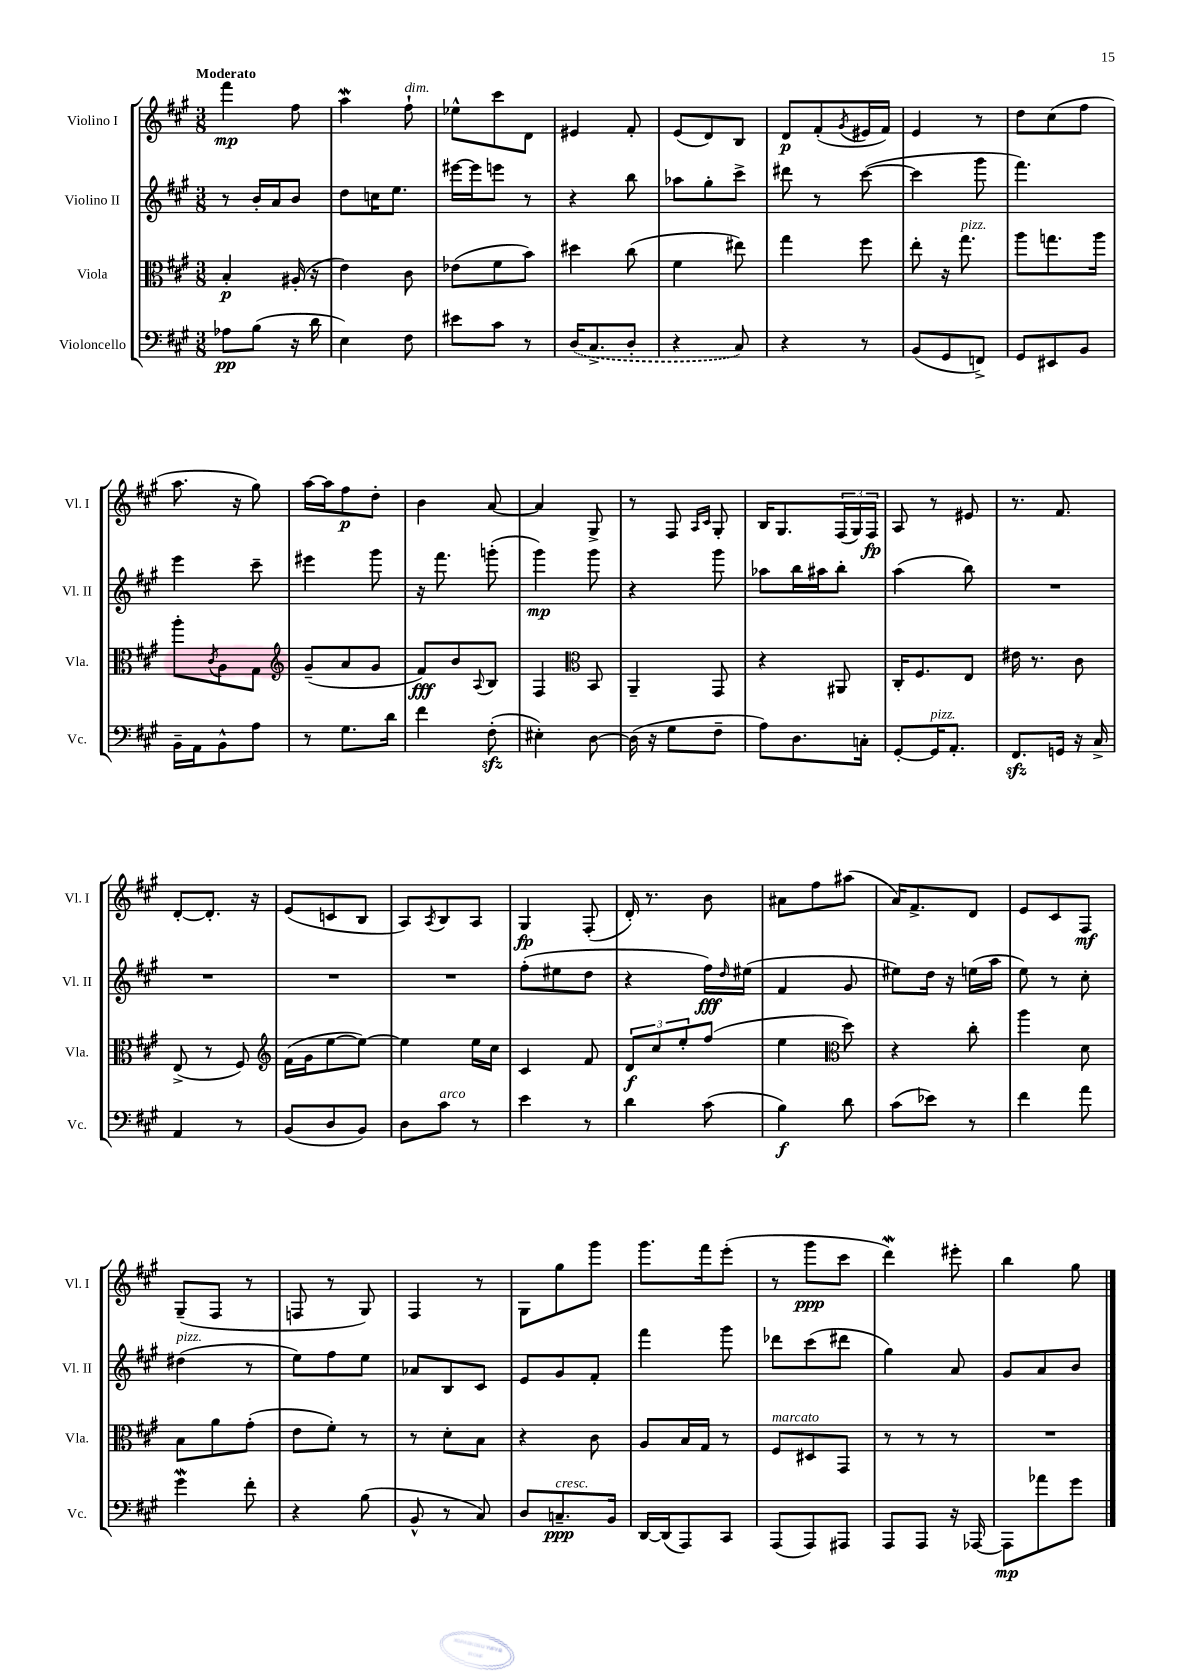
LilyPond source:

<<
\new StaffGroup <<
\new Staff = "s0" \with { instrumentName = "Violino I" shortInstrumentName = "Vl. I" } {
    \clef treble \key a \major \numericTimeSignature \time 3/8 \tempo "Moderato"
    fis'''4\mp fis''8 |
    a''4\mordent fis''8-!^\markup { \italic "dim." } |
    ees''8-^ cis'''8 d'8 |
    eis'4 fis'8-. |
    e'8( d'8) b8 |
    d'8\p fis'8-.( \acciaccatura { gis'8 } eis'16 fis'16) |
    e'4 r8 |
    d''8 cis''8( fis''8 |
    a''8. r16 gis''8) |
    a''16~ a''16 fis''8\p d''8-. |
    b'4 a'8~ |
    a'4 gis8-> |
    r8 fis8 \grace { a16 cis'16 } gis8-. |
    b16 gis8. \tuplet 3/2 { fis16( gis16) fis16\fp } |
    a8 r8 eis'8 |
    r8. fis'8. |
    d'8~-. d'8.-. r16 |
    e'8( c'8 b8 |
    a8) \acciaccatura { a8 } b8 a8 |
    gis4\fp fis8-.( |
    d'16-.) r8. b'8 |
    ais'8 fis''8 ais''8( |
    a'16) fis'8.-> d'8 |
    e'8 cis'8 fis8\mf |
    gis8--( fis8 r8 |
    f8 r8 gis8) |
    fis4 r8 |
    gis8 gis''8 gis'''8 |
    gis'''8. fis'''16 e'''8-.( |
    r8 gis'''8\ppp cis'''8 |
    d'''4\mordent) eis'''8-. |
    b''4 gis''8 \bar "|." |
}
\new Staff = "s1" \with { instrumentName = "Violino II" shortInstrumentName = "Vl. II" } {
    \clef treble \key a \major \numericTimeSignature \time 3/8
    r8 b'16-. a'16 b'8 |
    d''8 c''16 e''8. |
    eis'''16~ eis'''16 e'''8 r8 |
    r4 b''8 |
    aes''8 gis''8-. cis'''8-> |
    dis'''8 r8 cis'''8~( |
    cis'''4 gis'''8 |
    fis'''4.) |
    e'''4 cis'''8-- |
    eis'''4 gis'''8 |
    r16 fis'''8. g'''8-.( |
    gis'''4\mp) gis'''8 |
    r4 gis'''8 |
    aes''8 b''16 ais''16 b''8-. |
    a''4( b''8) |
    R4. |
    R4. |
    R4. |
    R4. |
    fis''8-.( eis''8 d''8 |
    r4 fis''16\fff) \grace { d''16 } eis''16( |
    fis'4 gis'8 |
    eis''8) d''16 r16 e''16( a''16 |
    e''8) r8 cis''8-. |
    dis''4^\markup { \italic "pizz." }( r8 |
    e''8) fis''8 e''8 |
    aes'8 b8 cis'8 |
    e'8 gis'8 fis'8-. |
    fis'''4 gis'''8 |
    des'''8 cis'''8( dis'''8 |
    gis''4) a'8 |
    gis'8 a'8 b'8 \bar "|." |
}
\new Staff = "s2" \with { instrumentName = "Viola" shortInstrumentName = "Vla." } {
    \clef alto \key a \major \numericTimeSignature \time 3/8
    b4-.\p ais16-.( r16 |
    e'4) cis'8 |
    ees'8( fis'8 b'8) |
    dis''4 cis''8( |
    fis'4 eis''8) |
    gis''4 fis''8 |
    e''8-. r16 gis''8.^\markup { \italic "pizz." } |
    a''8 g''8. a''16 |
    a''8-. \acciaccatura { cis'8 } a8 gis8 |
    \clef treble gis'8--( a'8 gis'8 |
    fis'8\fff) b'8 \appoggiatura { a8 } b8 |
    fis4 \clef alto b,8 |
    a,4-- gis,8 |
    r4 ais,8 |
    cis16-. fis8. e8 |
    eis'16 r8. cis'8 |
    e8->( r8 fis8) |
    \clef treble fis'16( gis'16 e''8~ e''8~) |
    e''4 e''16 cis''16 |
    cis'4 fis'8 |
    \tuplet 3/2 { d'8\f cis''8 e''8-. } fis''8( |
    e''4 \clef alto d''8) |
    r4 cis''8-. |
    a''4 d'8 |
    b8 a'8 gis'8-.( |
    e'8 fis'8-.) r8 |
    r8 d'8-. b8 |
    r4 cis'8 |
    a8 b16 gis16 r8 |
    fis8^\markup { \italic "marcato" } dis8 gis,8 |
    r8 r8 r8 |
    R4. \bar "|." |
}
\new Staff = "s3" \with { instrumentName = "Violoncello" shortInstrumentName = "Vc." } {
    \clef bass \key a \major \numericTimeSignature \time 3/8
    aes8\pp b8( r16 d'16 |
    e4) fis8 |
    eis'8 cis'8 r8 |
    \once \slurDashed d16( cis8.-> d8-. |
    r4 cis8) |
    r4 r8 |
    b,8( gis,8 f,8->) |
    gis,8 eis,8 b,8 |
    b,16-- a,16 b,8-^ a8 |
    r8 gis8. d'16 |
    fis'4 fis8-.\sfz( |
    eis4-.) d8~ |
    d16( r16 gis8 fis8-- |
    a8) d8. c16-. |
    gis,8~-. gis,16^\markup { \italic "pizz." } a,8.-. |
    fis,8.\sfz g,16 r16 cis16-> |
    a,4 r8 |
    b,8( d8 b,8) |
    d8 cis'8^\markup { \italic "arco" } r8 |
    e'4 r8 |
    d'4 cis'8( |
    b4\f) d'8 |
    cis'8( ees'8) r8 |
    fis'4 a'8 |
    gis'4\mordent fis'8-. |
    r4 b8( |
    b,8-^ r8 cis8) |
    d8 c8.--\ppp^\markup { \italic "cresc." } b,16 |
    d,16~ d,16( a,,8) cis,8 |
    a,,8( a,,8) ais,,8 |
    a,,8 a,,8 r16 aes,,16~ |
    aes,,8\mp aes'8 gis'8 \bar "|." |
}
>>
>>
\layout { \context { \Score \remove "Bar_number_engraver" } }
